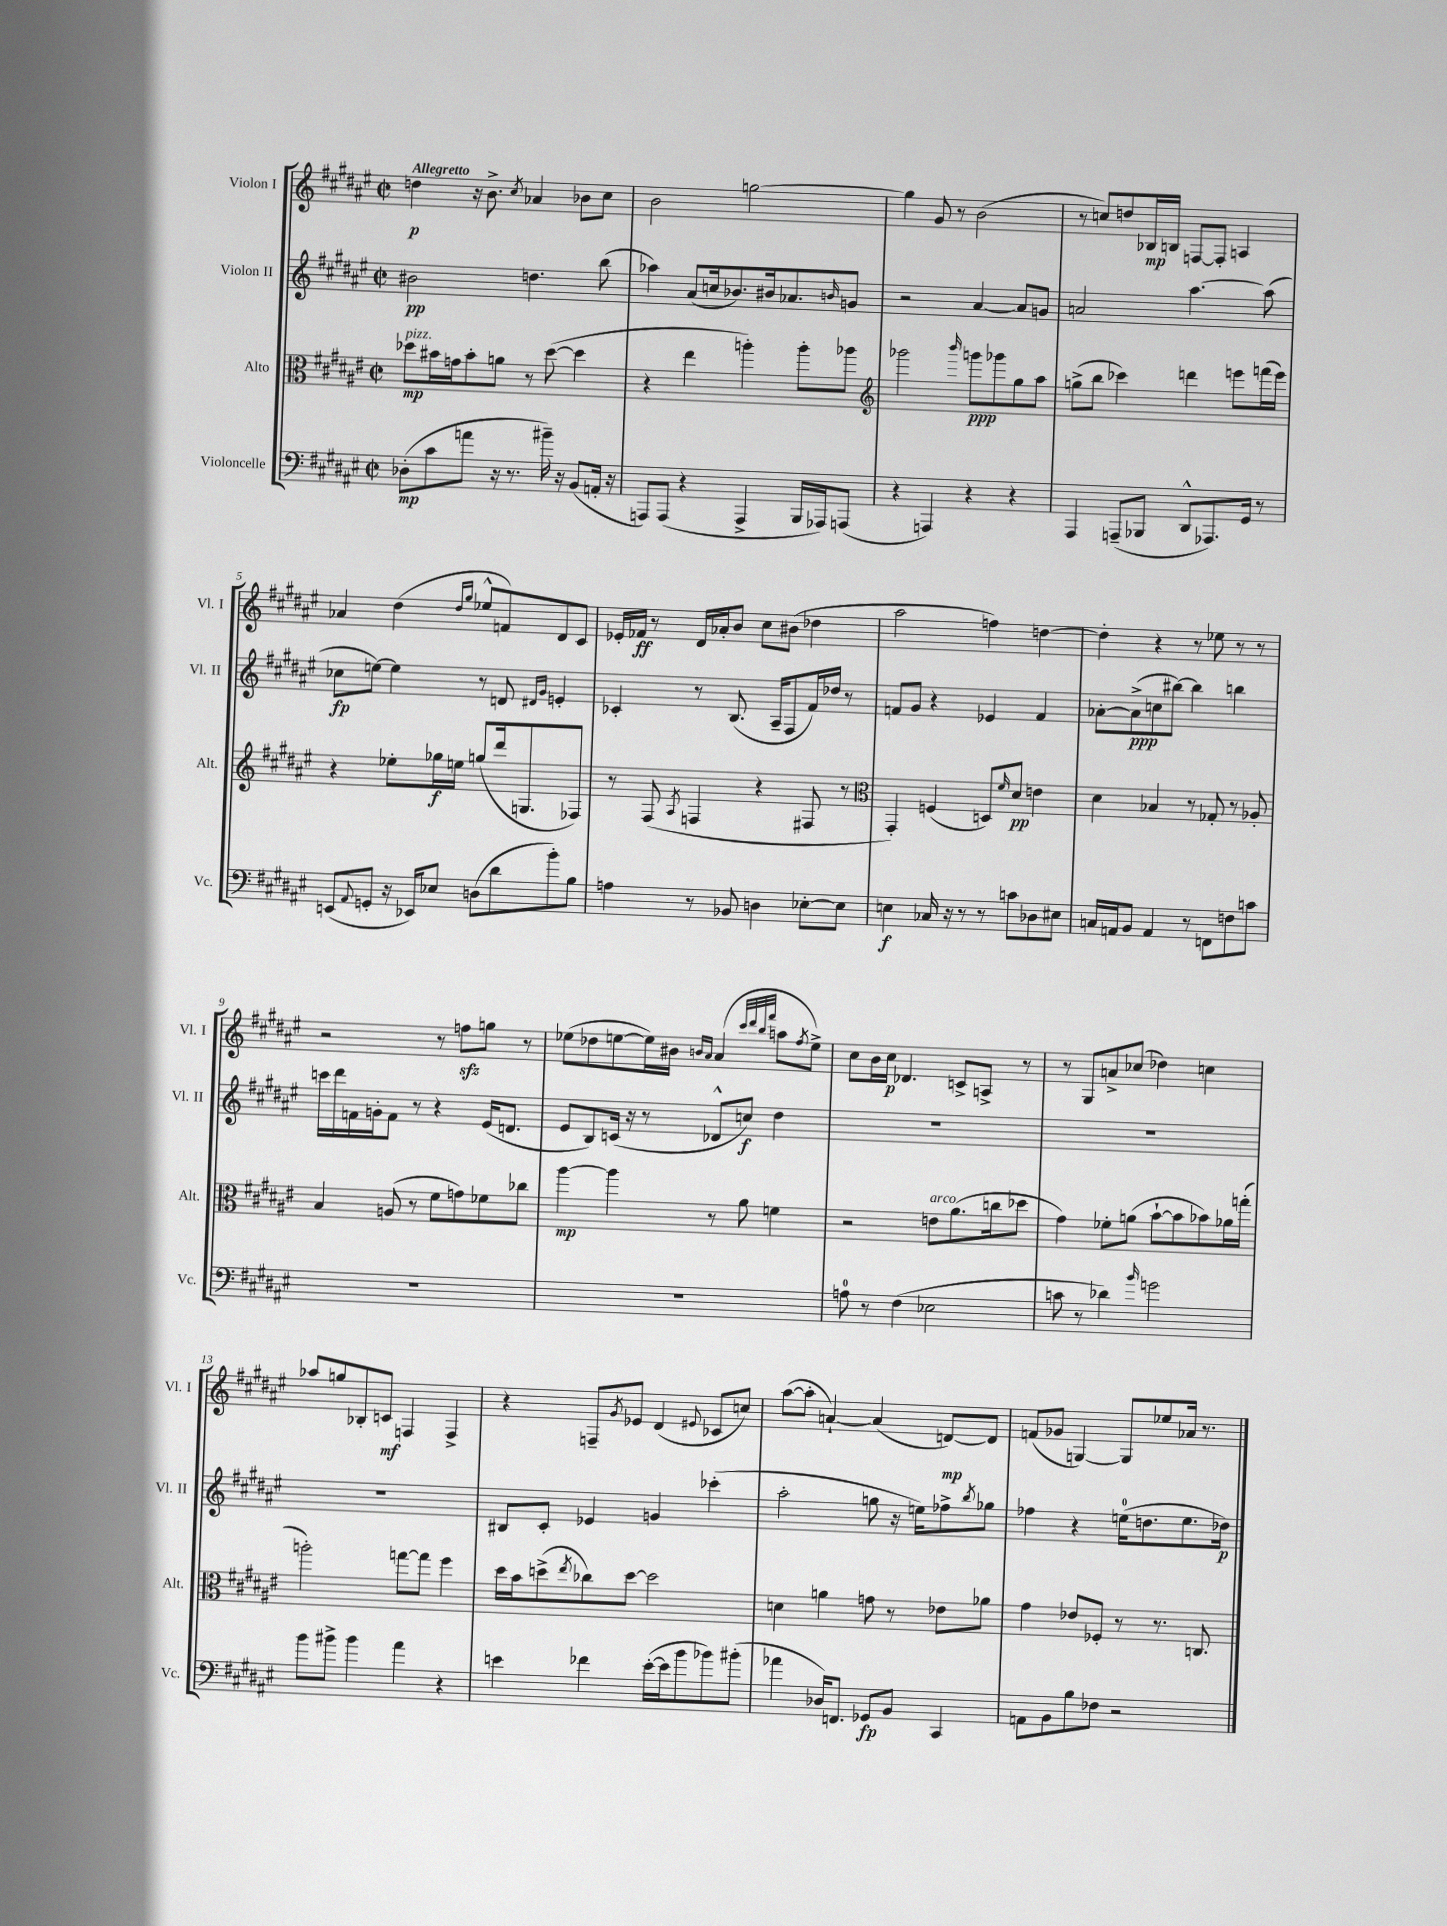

**kern	**dynam	**kern	**dynam	**kern	**dynam	**kern	**dynam
*part4	*part4	*part3	*part3	*part2	*part2	*part1	*part1
*staff4	*staff4	*staff3	*staff3	*staff2	*staff2	*staff1	*staff1
*I"Violoncelle	*	*I"Alto	*	*I"Violon II	*	*I"Violon I	*
*I'Vc.	*	*I'Alt.	*	*I'Vl. II	*	*I'Vl. I	*
*clefF4	*	*clefC3	*	*clefG2	*	*clefG2	*
*k[f#c#g#d#a#e#]	*	*k[f#c#g#d#a#e#]	*	*k[f#c#g#d#a#e#]	*	*k[f#c#g#d#a#e#]	*
*M2/2	*	*M2/2	*	*M2/2	*	*M2/2	*
*met(c|)	*	*met(c|)	*	*met(c|)	*	*met(c|)	*
=1	=1	=1	=1	=1	=1	=1	=1
!	!	!	!	!	!	!LO:TX:a:B:t=Allegretto	!
!	!	!LO:TX:a:i:t=pizz.	!	!	!	!	!
(8D-X'\L	mp	8dd-X\L	mp	2b#X\	pp	4ddn\	p
8c#\	.	16b#X\L	.	.	.	.	.
.	.	16gn\J	.	.	.	.	.
8an\J	.	8b#'\	.	.	.	16r	.
.	.	.	.	.	.	8.b^\	.
16r	.	8an\J	.	.	.	.	.
8.r	.	.	.	.	.	.	.
.	.	.	.	.	.	8qcc#/	.
.	.	8r	.	4.ddn\	.	4a-X/	.
16b#X~\)	.	([8dd-\	.	.	.	.	.
16r	.	.	.	.	.	.	.
(8BB/L	.	4dd-\]	.	.	.	8b-X\L	.
16AAn'/Jk	.	.	.	(8bb\	.	8cc#\J	.
16r	.	.	.	.	.	.	.
=2	=2	=2	=2	=2	=2	=2	=2
8AAAn/L)	.	4r	.	4aa-X\)	.	2b\	.
(8AAA/J	.	.	.	.	.	.	.
4r	.	4ee#\	.	(8a#/L	.	.	.
.	.	.	.	16ccn/k	.	.	.
.	.	.	.	8.b-X/)	.	.	.
4AAA^/	.	4aan'\)	.	.	.	[2ggn\	.
.	.	.	.	16b#X/k	.	.	.
.	.	.	.	8.a-X/	.	.	.
16BBB/LL	.	8aa'\L	.	.	.	.	.
16AAA-X/J)	.	.	.	.	.	.	.
.	.	.	.	16qqbn/	.	.	.
(8AAAn/J	.	8aa-X\J	.	8gn/J	.	.	.
=3	=3	=3	=3	=3	=3	=3	=3
*	*	*clefG2	*	*	*	*	*
4r	.	2ggg-X\	.	2r	.	4gg\]	.
4AAAn/)	.	.	.	.	.	8g#/	.
.	.	.	.	.	.	8r	.
.	.	16qqbbb/	.	.	.	.	.
4r	.	8gggn\L	ppp	[4a#/	.	(2b\	.
.	.	8ggg-X\	.	.	.	.	.
4r	.	8gg#\	.	8a#/L]	.	.	.
.	.	8aa#\J	.	8gn/J	.	.	.
=4	=4	=4	=4	=4	=4	=4	=4
4AAA#/	.	(8ggn^\L	.	2an/	.	8r	.
.	.	8bb\J	.	.	.	8ccn/L)	.
(8AAAn~/L	.	4ccc-X\)	.	.	.	8ddn/	.
8BBB-X/J	.	.	.	.	.	16B-X/L	mp
.	.	.	.	.	.	16Bn/JJ	.
8DD#^^/L	.	4dddn\	.	[4.aa#\	.	[8Fn/L	.
8.AAA-X/)	.	.	.	.	.	8F'/J]	.
.	.	8eeen\L	.	.	.	4An/	.
16GG#/Jk	.	.	.	.	.	.	.
8r	.	(16fffn\L	.	(8aa#\]	.	.	.
.	.	16eee\JJ)	.	.	.	.	.
!!LO:LB:g=z
=5	=5	=5	=5	=5	=5	=5	=5
(8EEn/L	.	4r	.	8cc-X\L	fp	4a-X/	.
8qqAA#/	.	.	.	.	.	.	.
8GGn'/J	.	.	.	[8een\J)	.	.	.
16r	.	8ee-X'\L	.	4ee\]	.	(4dd#\	.
16EE-X/KL)	.	.	.	.	.	.	.
8E-X/J	.	16gg-X\L	f	.	.	.	.
.	.	16een\JJ	.	.	.	.	.
.	.	.	.	.	.	16qqdd#/LL	.
.	.	.	.	.	.	16qqgg#/JJ	.
(8Dn\L	.	(8ggn/L	.	8r	.	8ee-X^^/L	.
8d#\	.	16ddd#/k	.	8dn/	.	8fn/)	.
.	.	8.Gn/	.	.	.	.	.
.	.	.	.	16qqd#X/LL	.	.	.
.	.	.	.	16qqg#/JJ	.	.	.
8b'\)	.	.	.	4en'/	.	8d#/	.
8B\J	.	8F-X/J)	.	.	.	8c#/J	.
=6	=6	=6	=6	=6	=6	=6	=6
4An\	.	8r	.	4c-X'/	.	16e-X'/LL	.
.	.	.	.	.	.	16f-X/JJ	ff
.	.	(8F#/	.	.	.	8r	.
.	.	8qA#/	.	.	.	.	.
8r	.	4Fn/	.	8r	.	16d#/LL	.
.	.	.	.	.	.	16a-X'/J	.
8BB-X/	.	.	.	(8.B/	.	8b/J	.
4Dn\	.	4r	.	.	.	8cc#\L	.
.	.	.	.	16A#~/KL	.	.	.
.	.	.	.	8F#/	.	(8b#X\J	.
[8E-X'\L	.	8F#X/	.	16f#/L)	.	4dd-X\	.
.	.	.	.	16dd-X/JJ	.	.	.
8E-\J]	.	8r	.	8r	.	.	.
=7	=7	=7	=7	=7	=7	=7	=7
*	*	*clefC3	*	*	*	*	*
4En\	f	4GG#'/)	.	8fn/L	.	2aa#\	.
.	.	.	.	8g#/J	.	.	.
16C-X/	.	(4Fn/	.	4r	.	.	.
16r	.	.	.	.	.	.	.
8r	.	.	.	.	.	.	.
8r	.	8Dn/L)	.	4e-X/	.	4ffn\)	.
.	.	16qqf#/	.	.	.	.	.
8cn\L	.	8d#/J	pp	.	.	.	.
8D-X\	.	4en\	.	4f/	.	[4ddn\	.
8E#X\J	.	.	.	.	.	.	.
=8	=8	=8	=8	=8	=8	=8	=8
16Cn/LL	.	4d#\	.	[8a-X'\L	.	4dd'\]	.
16AAn/J	.	.	.	.	.	.	.
8BB/J	.	.	.	(8a-^\]	ppp	.	.
4AA/	.	4B-X/	.	8ccn\	.	4r	.
.	.	.	.	[8bb#X\J)	.	.	.
8r	.	8r	.	4bb#\]	.	8r	.
8FFn\L	.	8G-X'/	.	.	.	8ee-X\	.
8Fn\	.	8r	.	4bbn\	.	8r	.
8cn\J	.	8A-X'/	.	.	.	8r	.
!!LO:LB:g=z
=9	=9	=9	=9	=9	=9	=9	=9
1r	.	4B/	.	16cccn\LL	.	2r	.
.	.	.	.	16ddd#\	.	.	.
.	.	.	.	16fn\	.	.	.
.	.	.	.	16gn'\J	.	.	.
.	.	(8An/	.	8f\J	.	.	.
.	.	8r	.	8r	.	.	.
.	.	8f#\L	.	4r	.	8r	.
.	.	8gn\)	.	.	.	8ffnzz\L	.
.	.	8f-X\	.	(16e#/KL	.	8ggn\J	.
.	.	.	.	8.dn/J	.	.	.
.	.	8cc-X\J	.	.	.	8r	.
=10	=10	=10	=10	=10	=10	=10	=10
1r	.	[4aa#\	mp	8e#/L	.	(8ee-X\L	.
.	.	.	.	8B/)	.	8dd-X\	.
.	.	4aa#\]	.	(16cn/Jk	.	[8een\	.
.	.	.	.	16r	.	.	.
.	.	.	.	8r	.	16ee\L])	.
.	.	.	.	.	.	16b#X\JJ	.
.	.	.	.	.	.	16qqbn/LL	.
.	.	.	.	.	.	16qqa#/JJ	.
.	.	8r	.	8d-X^^/L	.	(4a#/	.
.	.	8a#\	.	8ccn/J)	f	.	.
.	.	.	.	.	.	32qqccc#/LLL	.
.	.	.	.	.	.	32qqddd#/	.
.	.	.	.	.	.	32qqbb/	.
.	.	.	.	.	.	32qqfff#/JJJ	.
.	.	4fn\	.	4dd#\	.	8aan\L	.
.	.	.	.	.	.	8qff#/	.
.	.	.	.	.	.	8ee^\J)	.
=11	=11	=11	=11	=11	=11	=11	=11
8An\	.	2r	.	1r	.	8cc#\L	.
8r	.	.	.	.	.	16b\L	.
.	.	.	.	.	.	16cc#\JJ	p
(4F#\	.	.	.	.	.	4.d-X/	.
!	!	!LO:TX:a:i:t=arco	!	!	!	!	!
2E-X\	.	8en\L	.	.	.	.	.
.	.	(8.a#\	.	.	.	8cn^/L	.
.	.	.	.	.	.	8An^/J	.
.	.	16ccn\k	.	.	.	.	.
.	.	8dd-X\J	.	.	.	8r	.
=12	=12	=12	=12	=12	=12	=12	=12
8cn\	.	4g#\)	.	1r	.	8r	.
8r	.	.	.	.	.	8G#/L	.
4d-X\)	.	8f-X'\L	.	.	.	8an^/	.
.	.	(8an\J	.	.	.	(8cc-X/J	.
16qqb/	.	.	.	.	.	.	.
2gn\	.	[8b`\L	.	.	.	4dd-X\)	.
.	.	8b\]	.	.	.	.	.
.	.	8b-X\)	.	.	.	4ccn\	.
.	.	16a-X\L	.	.	.	.	.
.	.	(16ggn'\JJ	.	.	.	.	.
!!LO:LB:g=z
=13	=13	=13	=13	=13	=13	=13	=13
8b\L	.	2aan'\)	.	1r	.	8aa-X/L	.
8b#X^\J	.	.	.	.	.	8ggn/	.
4b#\	.	.	.	.	.	8B-X'/	.
.	.	.	.	.	.	8cn/J	mf
4a#\	.	[8ggn\L	.	.	.	4Fn/	.
.	.	8gg\J]	.	.	.	.	.
4r	.	4ff#\	.	.	.	4F^/	.
=14	=14	=14	=14	=14	=14	=14	=14
4en\	.	16dd#\LL	.	8B#X/L	.	4r	.
.	.	16b\J	.	.	.	.	.
.	.	(8ddn^\	.	8c#'/J	.	.	.
.	.	8qee#/	.	.	.	.	.
4f-X\	.	8cc-X\)	.	4e-X/	.	8Fn~/L	.
.	.	.	.	.	.	8qg#/	.
.	.	[8dd\J	.	.	.	8e-X/J	.
([16e'\LL	.	2dd\]	.	4gn/	.	(4d#/	.
16e\J]	.	.	.	.	.	.	.
8b\	.	.	.	.	.	.	.
.	.	.	.	.	.	8qqe#X/	.
8b-X\)	.	.	.	(4ccc-X'\	.	8c-X/L	.
(8b#X'\J	.	.	.	.	.	8ccn/J)	.
=15	=15	=15	=15	=15	=15	=15	=15
4a-X\	.	4dn\	.	2aa#'\	.	([8aa#\L	.
.	.	.	.	.	.	8aa#'\J]	.
16D-X/KL)	.	4an\	.	.	.	[4an`/)	.
8.FFn/J	.	.	.	.	.	.	.
8GG-X/L	fp	8gn\	.	8ggn\	.	(4a/]	.
8BB/J	.	8r	.	16r	.	.	.
.	.	.	.	16een\KL)	.	.	.
4CC#/	.	8e-X\L	.	8ff-X^\	.	[8dn/L)	mp
.	.	.	.	8qbb/	.	.	.
.	.	8a-X\J	.	8gg-X\J	.	8d/J]	.
=16	=16	=16	=16	=16	=16	=16	=16
8AAn\L	.	4g#\	.	4ff-X\	.	(8fn/L	.
8BB\	.	.	.	.	.	8g-X/J	.
8B\	.	8e-X/L	.	4r	.	[4Gn/)	.
8F-X\J	.	8F-X'/J	.	.	.	.	.
2r	.	8r	.	(16een\KL	.	8G/L]	.
.	.	.	.	8.ddn\	.	.	.
.	.	8.r	.	.	.	8ee-X/	.
.	.	.	.	8.ee\	.	16a-X/Jk	.
.	.	8.Cn/	.	.	.	8.r	.
.	.	.	.	16dd-X\Jk)	p	.	.
==	==	==	==	==	==	==	==
*-	*-	*-	*-	*-	*-	*-	*-
